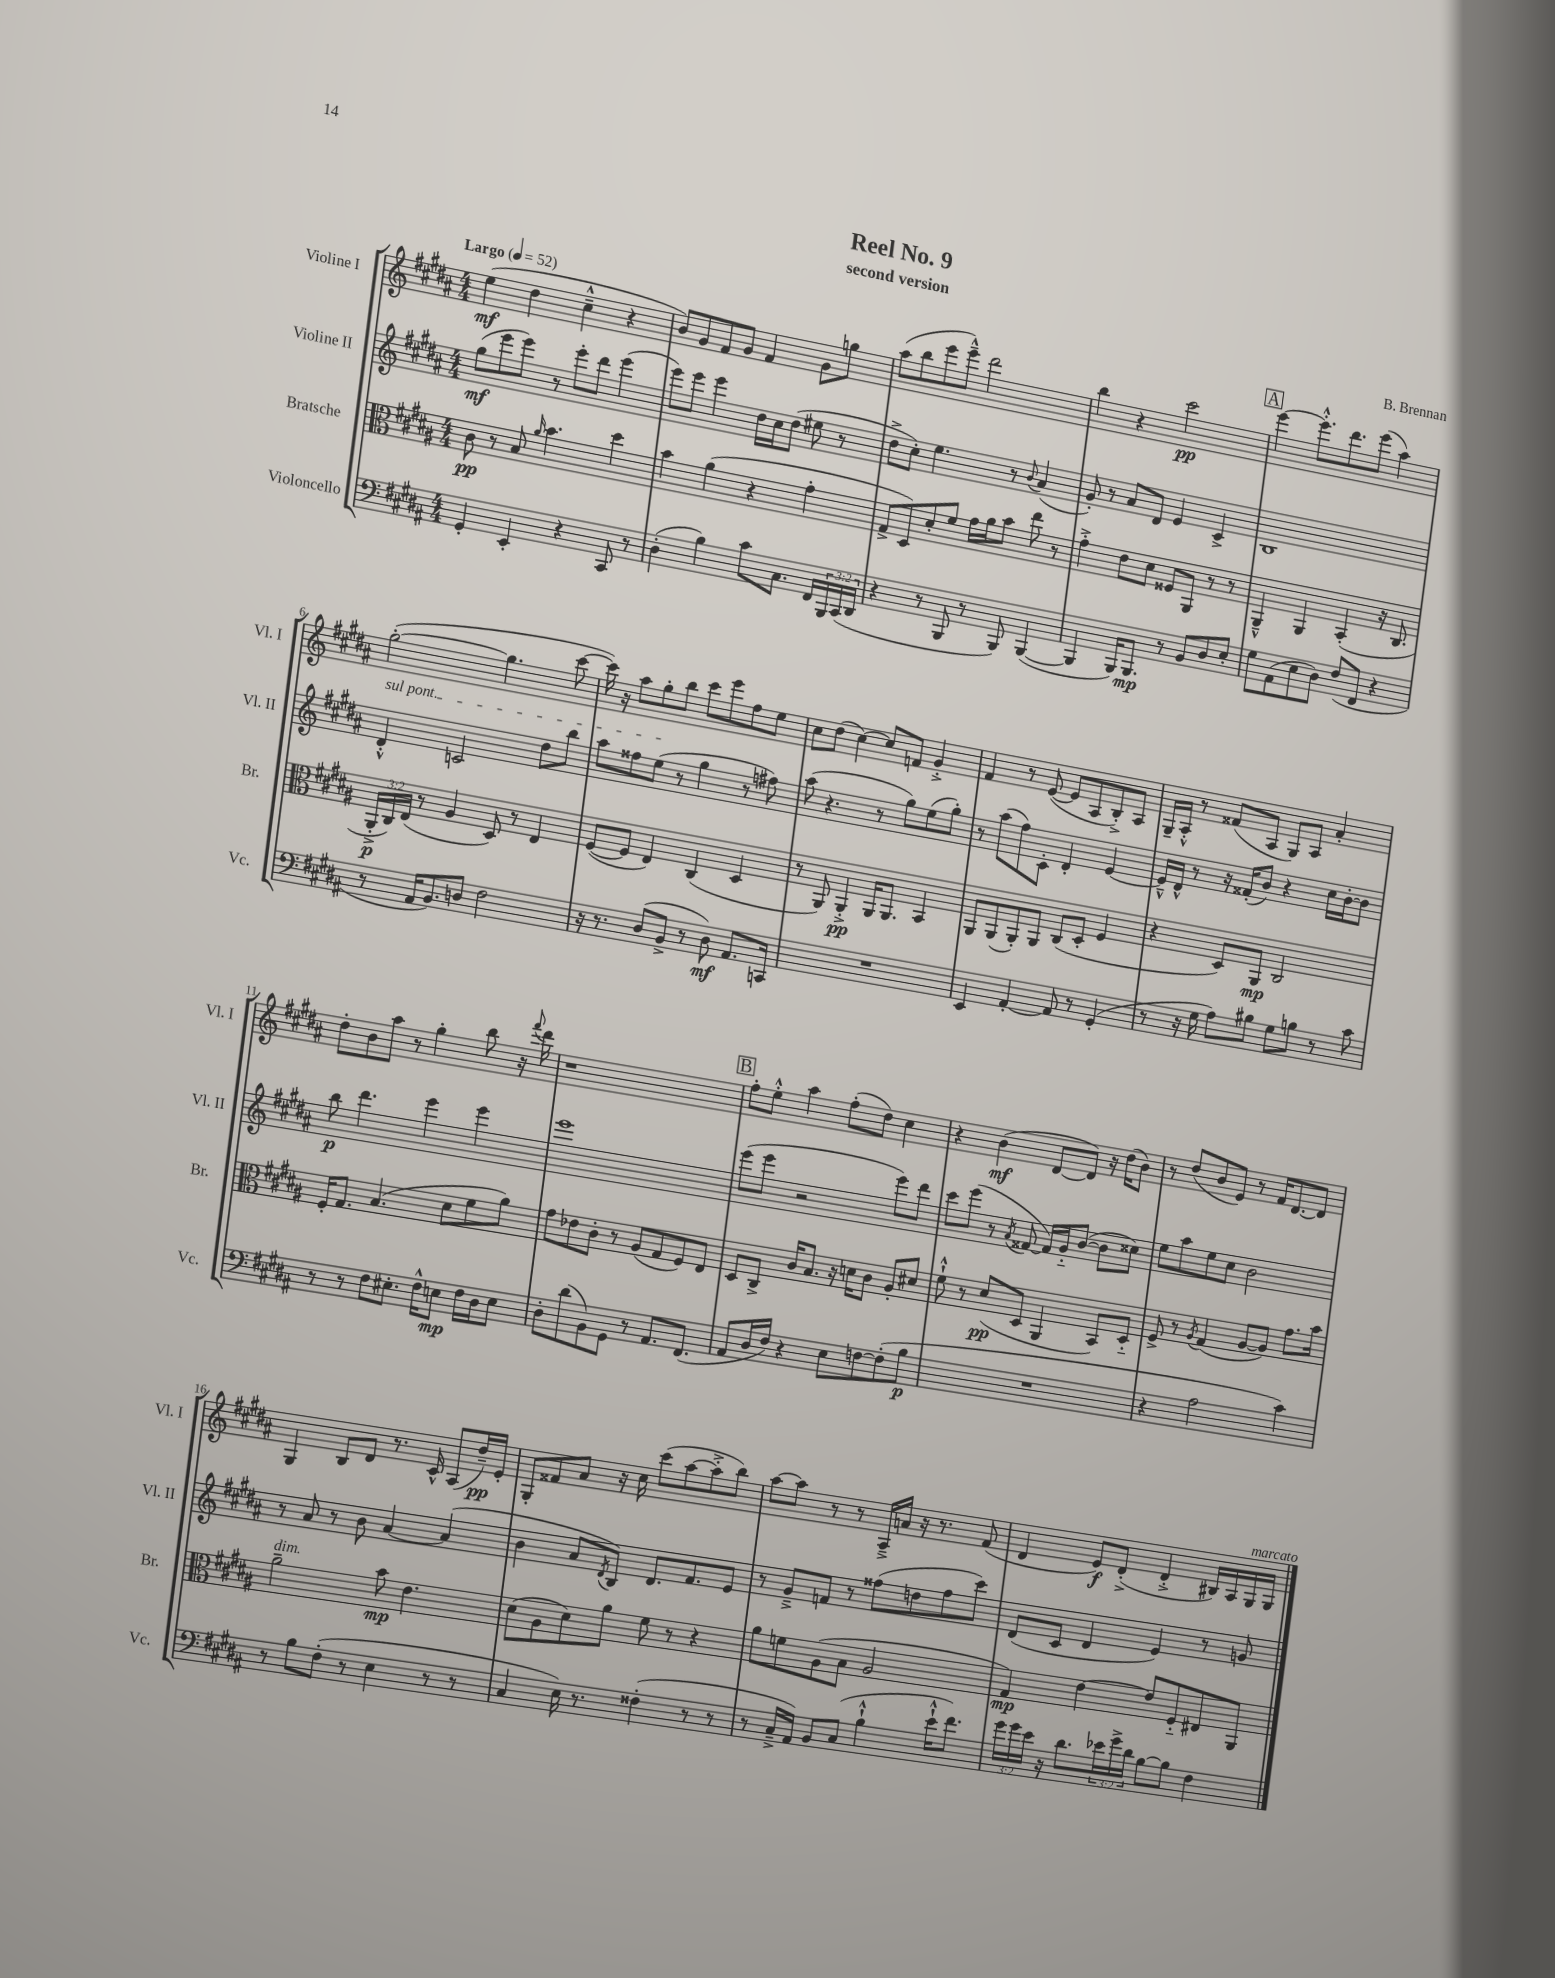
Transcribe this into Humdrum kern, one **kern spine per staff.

**kern	**kern	**kern	**kern
*staff4	*staff3	*staff2	*staff1
*clefF4	*clefC3	*clefG2	*clefG2
*k[f#c#g#d#a#]	*k[f#c#g#d#a#]	*k[f#c#g#d#a#]	*k[f#c#g#d#a#]
*M4/4	*M4/4	*M4/4	*M4/4
*MM52	*MM52	*MM52	*MM52
4GG#'	8c#	(8gg#	(4ee
.	8r	8eee	.
4EE'	8B	8eee)	4dd#
.	16qqa#	.	.
.	4.b	8r	.
4r	.	8eee'	4cc#~^^
.	.	8ddd#	.
8CC#	4dd#	(4eee	4r
8r	.	.	.
=	=	=	=
(4D#'	4b	8eee)	8b)
.	.	8eee	8g#
4B)	(4a#	4eee	8f#
.	.	.	8g#
8c#	4r	16dd#	4f#
.	.	16cc#	.
8.C#	.	(8dd#	.
.	4g#'	8ee#	8g#
16FF#	.	.	.
24BBB	.	8r	8gg
(24CC#	.	.	.
24DD#	.	.	.
=	=	=	=
4r	8G#^	8dd#^	(8aa#
.	8D#)	8cc#')	8bb
8r	8d#'	4.ee	8eee
8BBB	8f#	.	8eee~^^)
8r	16g#	.	2ddd#
.	16a#	.	.
8BBB)	8b	8r	.
.	.	8qqb	.
([4BBB	8ee	(4a#	.
.	8r	.	.
=	=	=	=
4BBB]	4g#'^	8g#')	4bb
.	.	8r	.
16BBB)	8e	8a#	4r
8.BBB	.	.	.
.	8d#	8d#	.
8r	8F##	4e	2ccc#
8BB	8AA#	.	.
8D#	8r	4c#^	.
8E'	8r	.	.
=	=	=	=
8G#	4AA#~^^	1B	[4eee
(8AA#	.	.	.
8E	4AA#	.	8.eee'^^]
8D#)	.	.	.
.	.	.	8.ddd#
(8F#	(4BB'	.	.
8FF#	.	.	(8eee
4r	16r	.	4aa#)
.	8.C#	.	.
=	=	=	=
8r	24AA#'^	4d#'^^	([2gg#'
.	24C#)	.	.
.	(24E	.	.
16AA#	8r	.	.
8.BB)	.	.	.
.	4A#	2c	.
8D	.	.	.
2F#	8D#)	.	4.gg#]
.	8r	.	.
.	4E	8dd#	.
.	.	8bb	[8ccc#
=	=	=	=
16r	([8F#	8aa#	16ccc#])
8.r	.	.	16r
.	8F#]	8ff##	8aa#
(8D#	4E)	(8ee	8gg#'
8BB^	.	8r	8bb
8r	(4C#	4gg#	8ccc#
8D#)	.	.	8eee
8.AA#	4D#	8r	8ff#
.	.	8ff#)	8ee
16CC	.	.	.
=	=	=	=
1r	8r	(8aa#	8cc#
.	8AA#)	4.r	(8dd#
.	4AA#'^	.	[4cc#)
.	16AA#	8r	8cc#]
.	8.AA#	.	.
.	.	8gg#)	8f
.	4BB	(8ee	4g#'^
.	.	8gg#')	.
=	=	=	=
4EE	8AA#	8r	4f#
.	(8AA#	(8aa#	.
[4AA#'	8AA#')	8ff#)	8r
.	8AA#	8c#'	([8e
8AA#]	(8C#	4d#'	8e]
8r	8D#'	.	8A#
(4GG#'	4F#	[4e	8B'^)
.	.	.	8A#
=	=	=	=
8r	4r	16e~^^]	16G#~
.	.	16d#^^	16A#'^^
16r	.	8r	8r
16G#	.	.	.
8A#)	8D#)	16r	(8f##
.	.	(16f##'	.
8B#	8AA#	8b)	8A#
8G#	2C#	4r	8G#)
8B	.	.	8A#
8r	.	16cc#	4a#'
.	.	[16b'	.
8c#	.	8b]	.
=	=	=	=
8r	16F#'	8bb	8dd#'
.	8.G#	.	.
8r	.	4.ddd#	8b
8F#	(4.B	.	8aa#
8.E#'	.	.	8r
.	.	4eee	4gg#'
16F#^^	.	.	.
8E	8d#	.	.
16F#	8f#	4eee	8bb
16D#	.	.	.
8E	8a#)	.	16r
.	.	.	8qqfff#
.	.	.	16ddd#
=	=	=	=
8D#'	8g#	1eee	1r
(8d#	8e-	.	.
8BB)	8c#'	.	.
8GG#	8r	.	.
8r	(8A#	.	.
8.AA#	8G#	.	.
.	8F#)	.	.
(8.FF#	.	.	.
.	8E	.	.
=	=	=	=
8AA#	8D#	(8eee	8ff#'
16D#	8C#^	8eee	8ee'^^
16F#)	.	.	.
4r	16c#	2r	4aa#
.	8.B	.	.
8E	16r	.	(8ff#'
.	16d	.	.
[8F	8c#	.	8dd#)
(8F']	8A#'	8eee)	4cc#
8B	8d#	8ddd#	.
=	=	=	=
1r	8f#`^^	8ccc#	4r
.	8r	(8eee	.
.	(8d#	8r	(4b
.	.	8qa#	.
.	8D#	[8f##	.
.	4AA#	16f##])	[8d#
.	.	16g#'~	.
.	.	([8b	8d#])
.	8BB)	8b]	16r
.	.	.	(16dd#
.	8D#'~	8cc##)	8b)
=	=	=	=
4r	8F#^	8ee	8r
.	8r	8aa#	(8dd#
.	8qA#	.	.
2A#	(4G#	8ee	8b
.	.	8cc#	8e)
.	[8A#	2b	8r
.	8A#])	.	16f#
.	.	.	[8.d#
4c#)	8.g#	.	.
.	.	.	8d#]
.	16b	.	.
=	=	=	=
8r	2a#~	8r	4G#
8B	.	8a#	.
(8F#'	.	8r	8B
8r	.	8b	8d#
4E	8b	[4a#	8.r
.	4.e	.	.
.	.	.	16c#^^
8r	.	(4a#]	(8A#
8r	.	.	16dd#~)
.	.	.	16e'
=	=	=	=
4C#	(8d#	4b	8G#'
.	8A#	.	8f##
16E)	8d#)	8a#	8a#
8.r	.	.	.
.	.	8qd#	.
.	8a#	8B)	16r
.	.	.	16cc#
(4F##'	8f#	8.d#	(8ccc#
.	8r	.	[8aa#
.	.	8.f#	.
8r	4r	.	8aa#'^]
8r	.	8e	8bb)
=	=	=	=
8r	8a#	8r	[8aa#
16C#~^	8f	8g#~^	8aa#]
16AA#)	.	.	.
8BB	(8A#	8f	8r
(8C#	8B	8r	8r
4B`^^	2A#	(8ff##	16A#~^
.	.	.	16a
.	.	8dd	16r
.	.	.	8.r
16e`^^	.	8ff##	.
8.f#)	.	.	.
.	.	8ccc#)	(8f#
=	=	=	=
24g#	4G#)	(8d#	4d#
24g#	.	.	.
24e	.	.	.
16r	.	8c#	.
8.d#	.	.	.
.	[4e	4d#	8e)
24e-	.	.	(8d#'^
24g#^	.	.	.
24d#	.	.	.
[8B	8e]	4e)	4d#'^
8B]	8F#'~	.	.
4F#	8E#	8r	16B#)
.	.	.	16A#
.	8AA#	8g	16G#
.	.	.	16G#
==	==	==	==
*-	*-	*-	*-
